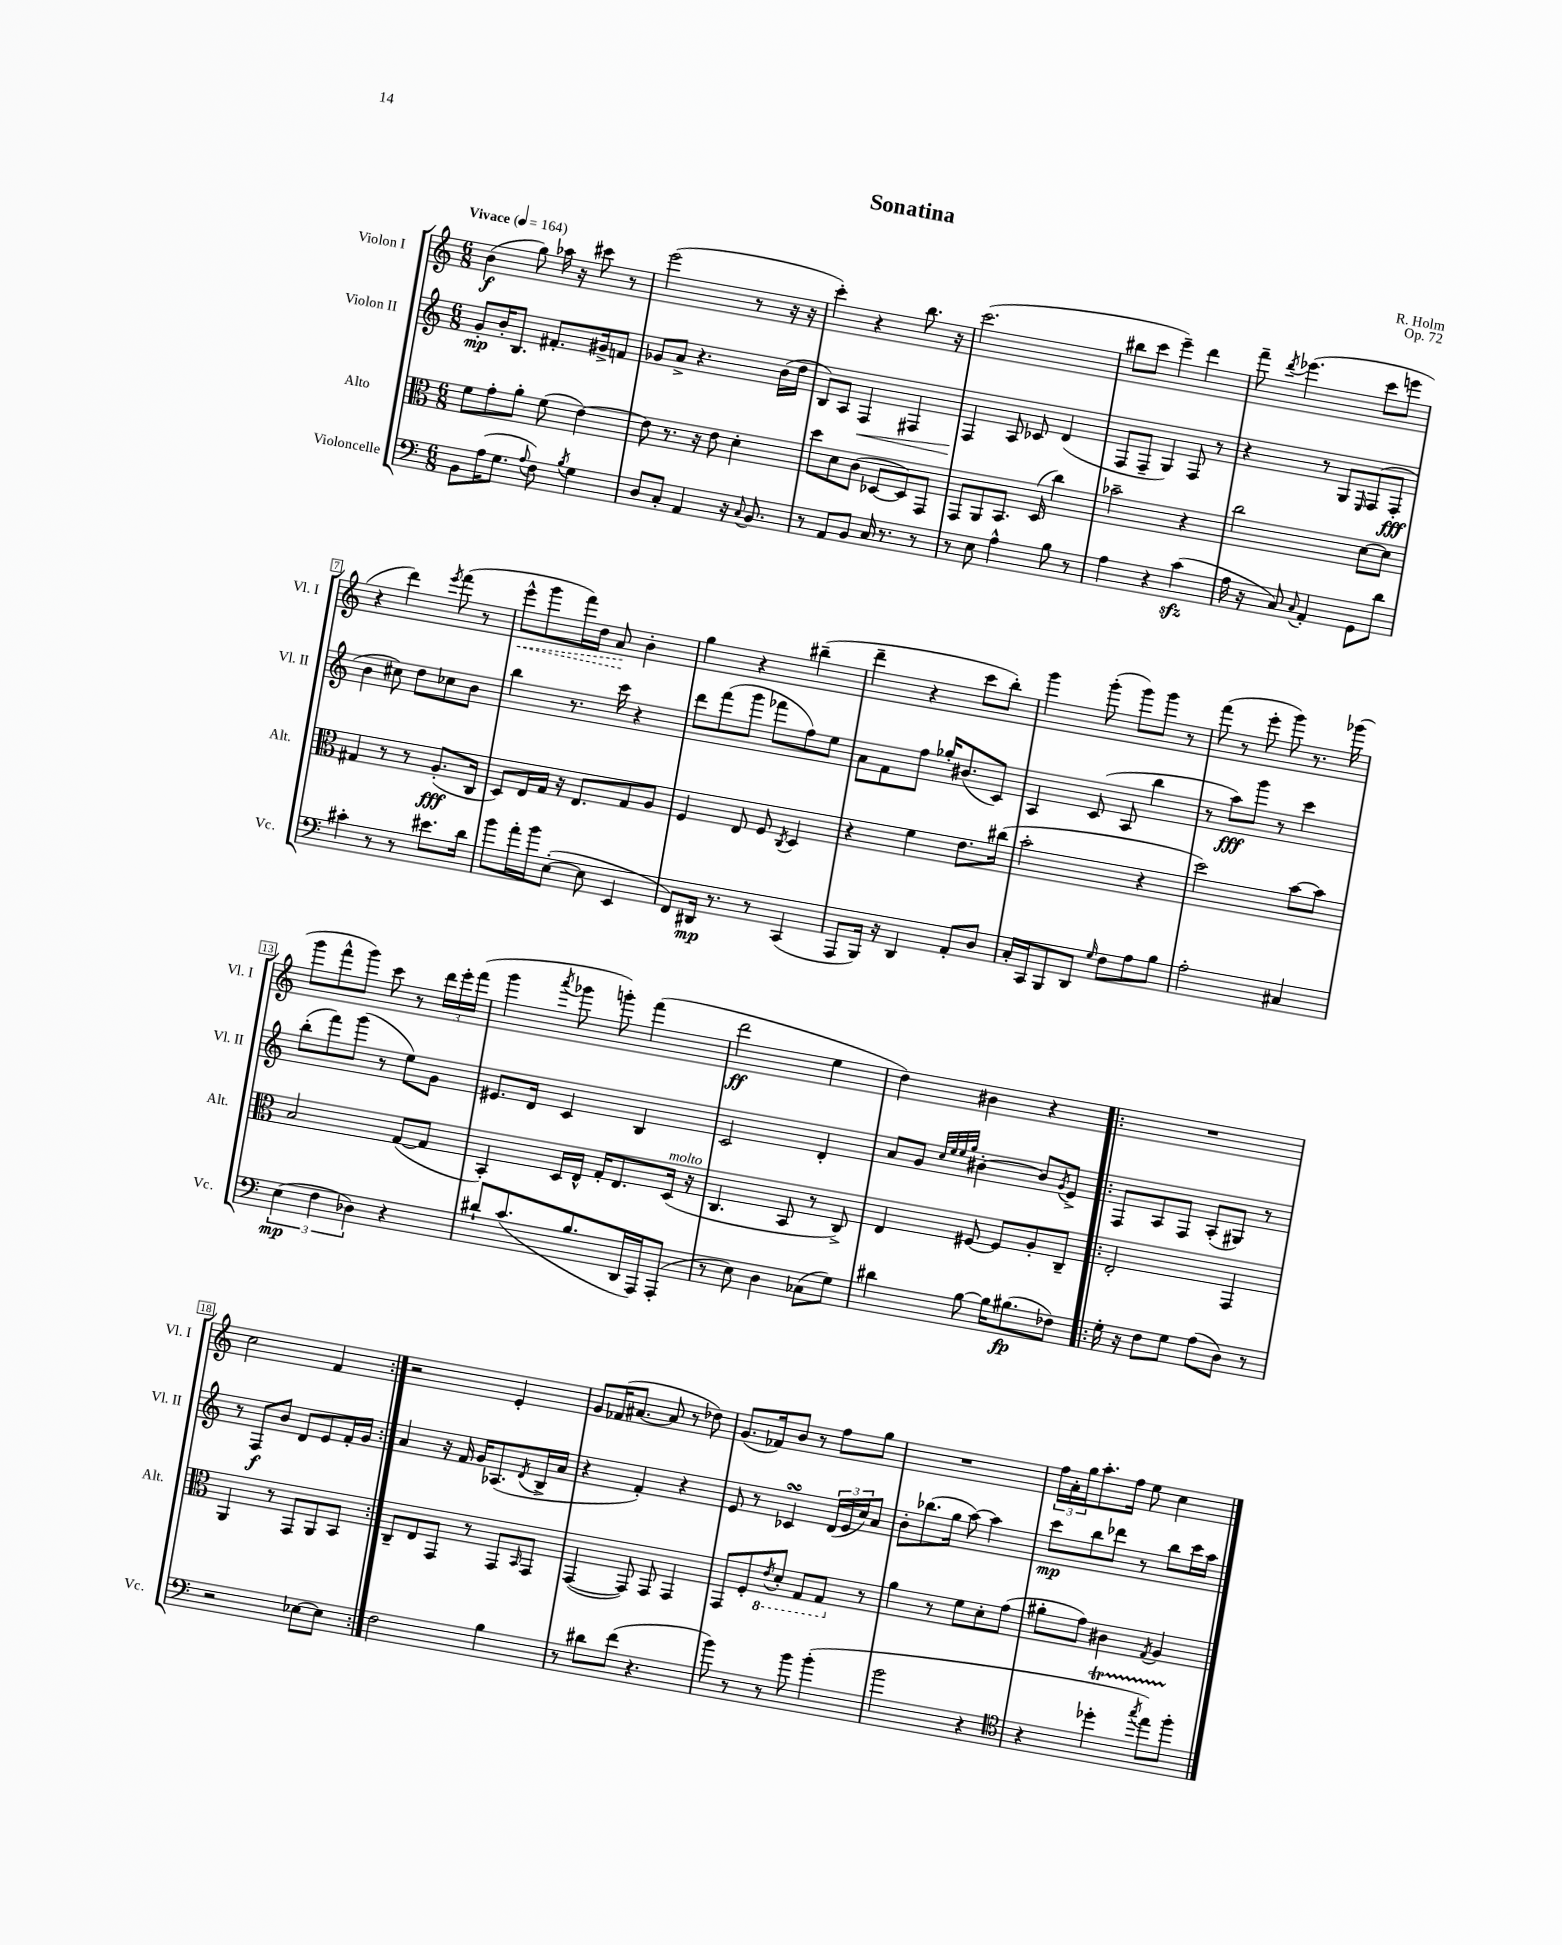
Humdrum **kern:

**kern	**kern	**kern	**kern
*staff4	*staff3	*staff2	*staff1
*clefF4	*clefC3	*clefG2	*clefG2
*k[]	*k[]	*k[]	*k[]
*M6/8	*M6/8	*M6/8	*M6/8
*MM164	*MM164	*MM164	*MM164
8BB	8f	8g'	(4b
(16A	8g'	16b'	.
8.G	.	8.B	.
.	8a'	.	8gg)
8qqA	.	.	.
8F)	(8f	8.f#'	16aa-
.	.	.	16r
8qB	.	.	.
4G	[4e)	.	8ccc#
.	.	16g#^	.
.	.	8f	8r
=	=	=	=
8D	8e]	8g-	(2eee
8C'	8.r	8a^	.
4AA	.	4.r	.
.	16r	.	.
.	8e	.	.
16r	4d'	.	8r
8qqC	.	.	.
8.BB	.	.	.
.	.	(16b	16r
.	.	16dd	16r
=	=	=	=
8r	8dd	8B)	4ccc')
8AA	8d	8A	.
8BB	(8c	4F	4r
16C	[8D-	.	.
8.r	.	.	.
.	8D-])	4F#	8.bb
8r	8GG	.	.
.	.	.	16r
=	=	=	=
8r	8GG	4F	(2.ccc
8E	8AA	.	.
4A^^	8.BB	8A	.
.	.	8c-	.
.	(16D	.	.
8B	4cc)	(4d	.
8r	.	.	.
=	=	=	=
4A	2b-~	8F	8bb#
.	.	8F~	8ccc
4r	.	4G)	4eee~)
(4c	4r	8F	4ddd
.	.	8r	.
=	=	=	=
16A	2cc	4r	8fff~
16r	.	.	.
.	.	.	8qddd
8C)	.	.	(4.eee-
8qqC	.	.	.
4AA'	.	8r	.
.	.	8G	.
.	.	16qqE	.
8GG	[8d	(8F	8ccc
8d	8d]	8F'	8eee
=	=	=	=
4c#'	4G#	4b	4r
8r	8r	8cc#)	4ddd)
8r	8r	8dd	.
.	.	.	8qeee
8.e#	(8.A'	8cc-	(8fff
.	.	8b	8r
16d	16C	.	.
=	=	=	=
8b	8D)	4bb	8eee^^
16a'	16E	.	8ggg
16b	16G	.	.
([8E'	16r	8.r	16fff)
.	8.E	.	16dd
8E]	.	.	8a
.	.	16ccc	.
4EE	8G	4r	4b'
.	8A	.	.
=	=	=	=
8FF)	4F	8ddd	4gg
16DD#	.	(8fff	.
8.r	.	.	.
.	8E	8ggg	4r
8r	8F	8fff-	.
.	8qC	.	.
(4CC	4D	8ff)	(4bb#~
.	.	8ee	.
=	=	=	=
8AAA	4r	8a	4ddd~
16BBB)	.	8f	.
16r	.	.	.
4DD	4f	8ff	4r
.	.	16gg-'	.
.	.	(8.b#	.
8AA'	8.e	.	8ccc
8D	.	8c)	8bb')
.	(16cc#	.	.
=	=	=	=
16C'	2b'	4A	4ggg
16CC	.	.	.
8BBB	.	.	.
8DD	.	(8c	(8ggg'
16qqG	.	.	.
8F	.	8A	8ggg)
8A	4r	4bb	8ggg
8B	.	.	8r
=	=	=	=
2A'	2dd)	8r	(8fff
.	.	8aa)	8r
.	.	8ggg	8eee'
.	.	8r	8ggg)
4C#	[8b	4ccc	8.r
.	8b]	.	.
.	.	.	(16ggg-
=	=	=	=
(6E	2B	(8bb'	8ggg
.	.	8fff)	8fff^^
6F	.	.	.
.	.	(8ggg	8ggg)
6D-)	.	.	.
.	.	8r	8ccc
4r	([8G	8ee)	8r
.	8G]	8g	24ddd
.	.	.	24eee'
.	.	.	(24fff
=	=	=	=
8d#`	4BB')	8.e#	4ggg
(8.c	.	.	.
.	.	16d	.
.	.	.	8qaaa
.	16D	4c	8ggg-
8.B	16E^^	.	.
.	16G'	.	8ggg')
.	8.E	.	.
16DD	.	4B	(4fff
16AAA)	.	.	.
(8AAA'	(16D	.	.
.	16r	.	.
=	=	=	=
8r	4.C	2c	2ddd
8E)	.	.	.
4D	.	.	.
.	8BB	.	.
(8C-	8r	4d'	4ee
8G)	8C^)	.	.
=	=	=	=
4d#	4E	8a	4dd)
.	.	8g	.
.	.	32qqcc	.
.	.	32qqee	.
.	.	32qqee	.
.	.	32qqgg	.
[8B	[8F#	[4b#'	4b#
16B]	8F#]	.	.
(8.B#	.	.	.
.	8A'	8b#]	4r
.	.	8qg	.
8F-)	8C~	8e^	.
=!|:	=!|:	=!|:	=!|:
16G'	2E'	8F	2.r
16r	.	.	.
8F	.	8A	.
8G	.	8F	.
(8A	.	(8A'	.
8D)	4GG	8G#)	.
8r	.	8r	.
=	=	=	=
2r	4AA	8r	2cc
.	.	8F	.
.	8r	8b	.
.	8GG	8d	.
[8E-	8AA	8e	4f
8E-]	8BB	16f'	.
.	.	16g	.
=:|!	=:|!	=:|!	=:|!
2F	8C~	4a	2r
.	8E	.	.
.	8GG	16r	.
.	.	16f	.
.	8r	16g	.
.	.	(8.A-	.
4B	8GG	.	4e'
.	16qqBB	8qd	.
.	8GG	16B^	.
.	.	16a	.
=	=	=	=
8r	([4GG	4r	8g
8d#	.	.	(16f-
.	.	.	[8.a#
(8f	8GG])	4f')	.
4.r	8GG	.	8a#]
.	4GG	4r	8r
.	.	.	8dd-)
=	=	=	=
8b)	8GG	8e	(8.g
8r	8F'	8r	.
.	.	.	16f-)
.	8qE	.	.
8r	8D'	4c-	8b
8b	8GG	.	8r
(4b'	8GG	(24d	8ff
.	.	24e	.
.	.	24cc)	.
.	8r	8a	8gg
=	=	=	=
2b	4a	8b'	2.r
.	.	(8.bb-	.
.	8r	.	.
.	.	16gg	.
.	8f	[8aa)	.
4r	8d'	4aa]	.
.	(8g	.	.
=	=	=	=
*clefC4	*	*	*
4r	8a#'	8ccc	24ff
.	.	.	24a'
.	.	.	24gg
.	8g)	8bb	8.aa'
4dd-'	4c#	8ddd-	.
.	.	.	16ff
.	.	8r	8ee
8qgg	8qG	.	.
8ee)	4A	8bb	4cc
8ff'	.	16ccc	.
.	.	16aa	.
==	==	==	==
*-	*-	*-	*-
